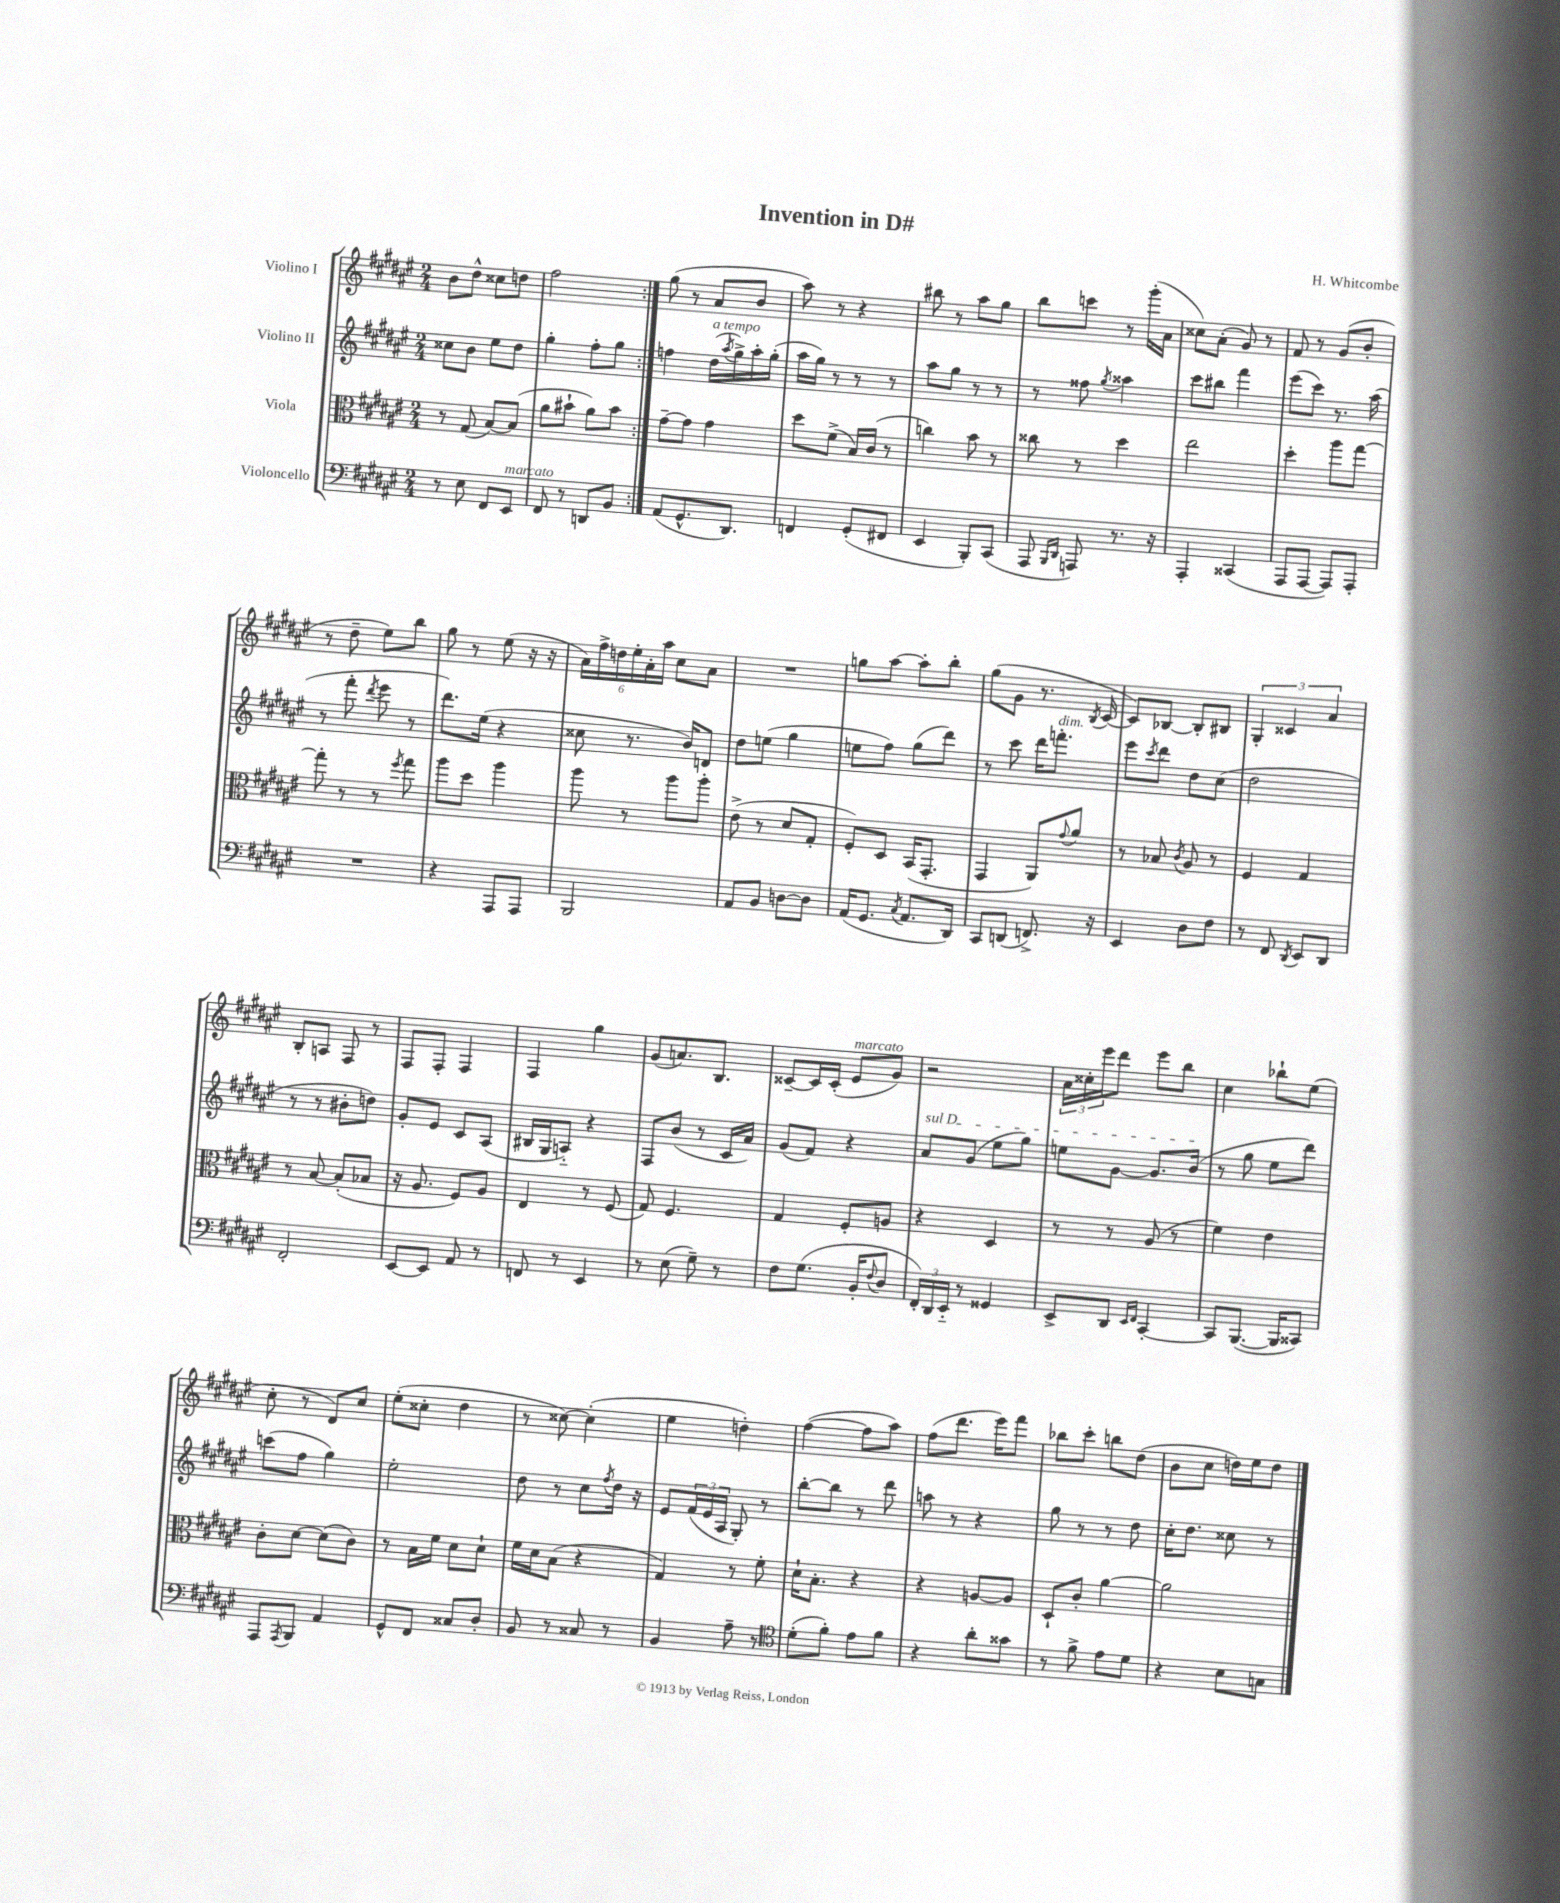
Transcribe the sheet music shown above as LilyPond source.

\header { title = "Invention in D#" composer = "H. Whitcombe" }
<<
\new StaffGroup <<
\new Staff = "s0" \with { instrumentName = "Violino I" } {
    \clef treble \key fis \major \numericTimeSignature \time 2/4
    \repeat volta 2 { b'8 dis''8-^ cisis''8 d''8 |
    fis''2 | }
    gis''8( r8 ais'8 b'8 |
    ais''8) r8 r4 |
    bis''8 r8 ais''8 gis''8 |
    b''8 c'''8 r8 gis'''16-.( ais'16 |
    cisis''8) ais'8-.( gis'8) r8 |
    fis'8 r8 gis'8( b'8-. |
    r8 dis''8-- eis''8) b''8 |
    gis''8 r8 eis''8( r16 r16 |
    \tuplet 6/4 { ais'16) fis''16-> d''16 eis''16-. ais'16-. ais''16 } cis''8 ais'8 |
    R2 |
    g''8 ais''8~ ais''8-. b''8-. |
    gis''8( gis'8 r8. \acciaccatura { b8 } cis'16~ |
    cis'8) bes8~ bes8-. bis8 |
    \tuplet 3/2 { gis4-. cisis'4 ais'4 } |
    b8-. a8 fis8 r8 |
    fis8 fis8-. fis4 |
    fis4 gis''4 |
    gis'8( a'8.) b8. |
    cisis'8~-- cisis'16 cisis'16-.( eis'8^\markup { \italic "marcato" } gis'8) |
    r2 |
    \tuplet 3/2 { ais'16 cisis''16-. eis'''16 } dis'''8 eis'''8 b''8 |
    cis''4 bes''8-! eis''8( |
    cis''8-. r8 dis'8) cis''8 |
    eis''8-.( cisis''8-. dis''4 |
    r8 cisis''8~) cisis''4-.( |
    eis''4 d''4-.) |
    fis''4~( fis''8 ais''8) |
    fis''8( dis'''8. eis'''16) fis'''8 |
    bes''8 cis'''8-. b''8 dis''8( |
    b'8 cis''8 d''16) eis''16 d''8 \bar "|." |
}
\new Staff = "s1" \with { instrumentName = "Violino II" } {
    \clef treble \key fis \major \numericTimeSignature \time 2/4
    \repeat volta 2 { cisis''8 b'8 eis''8 dis''8 |
    gis''4-. fis''8-. gis''8 | }
    f''4 dis''16^\markup { \italic "a tempo" }( \acciaccatura { ais''8 } gis''16->) ais''16-. gis''16-.( |
    ais''16 gis''16) r8 r8 r8 |
    ais''8 gis''8 r8 r8 |
    r8 fisis''8 \acciaccatura { gis''8 } aisis''4 |
    cis'''8 bis''8 fis'''4 |
    eis'''8( cis'''8) r8. ais''16( |
    r8 fis'''8-. \acciaccatura { dis'''8 } eis'''8 r8 |
    dis'''8.) eis''16( r4 |
    cisis''8 r8. b'16) d'8 |
    dis''8 e''8( gis''4 |
    e''8 fis''8) gis''8( dis'''8) |
    r8 cis'''8 dis'''16 f'''8.-.^\markup { \italic "dim." } |
    eis'''8 \acciaccatura { cis'''8 } dis'''8 dis''8 cis''8( |
    dis''2 |
    r8 r8 bis'8-. d''8) |
    gis'8-. eis'8 cis'8 ais8( |
    bis16 gis16 a8-_) r4 |
    fis8 b'8( r8 cis'16 ais'16) |
    gis'8( fis'8) r4 |
    \once \override TextSpanner.bound-details.left.text = \markup { \italic "sul D" } ais'8\startTextSpan gis'8( eis''8 gis''8) |
    e''8 gis'8~ gis'8. b'16\stopTextSpan( |
    r8 gis''8 eis''8 dis'''8) |
    c'''8( fis''8 gis''4) |
    eis''2-. |
    dis''8 r8 cis''8 \acciaccatura { fis''8 } dis''16 r16 |
    eis'8 \tuplet 3/2 { fis'16( eis'16 ais16 } gis8-.) r8 |
    b''8~-. b''8 r8 dis'''8 |
    a''8 r8 r4 |
    gis''8 r8 r8 dis''8 |
    cis''16-. dis''8. cisis''8 r8 \bar "|." |
}
\new Staff = "s2" \with { instrumentName = "Viola" } {
    \clef alto \key fis \major \numericTimeSignature \time 2/4
    \repeat volta 2 { r8 gis8( b8~) b8( |
    ais'8 bis'8-! ais'8) bis'8 | }
    gis'8~-- gis'8 gis'4 |
    dis''8 fis'8->( b16) cis'16( r8 |
    c''4) b'8 r8 |
    cisis''8 r8 dis''4 |
    eis''2 |
    dis''4-. ais''8 gis''8~ |
    gis''8-. r8 r8 \acciaccatura { fis''8 } gis''8 |
    ais''8 dis''8 ais''4 |
    ais''8 r8 ais''8 ais''8-. |
    eis'8->( r8 dis'8 gis8-. |
    fis8-.) dis8 b,16( gis,8.-. |
    gis,4 ais,8) \appoggiatura { gis'8 } ais'8 |
    r8 bes8 \acciaccatura { cis'8 } ais8 r8 |
    fis4 gis4 |
    r8 b8~ b8-.( bes8 |
    r16 ais8. fis8) ais8 |
    eis4 r8 fis8( |
    gis8) fis4. |
    gis4 fis8-. a8 |
    r4 dis4 |
    r8 r8 ais8( r8 |
    fis'4) eis'4 |
    cis'8-. dis'8~ dis'8( cis'8) |
    r8 b16 fis'16 dis'8 dis'8-! |
    fis'16 dis'16 b8( r4 |
    gis4) r8 fis'8-. |
    dis'16-! b8.-. r4 |
    r4 a8~ a8 |
    dis8-! cis'8-. ais'4~ |
    ais'2 \bar "|." |
}
\new Staff = "s3" \with { instrumentName = "Violoncello" } {
    \clef bass \key fis \major \numericTimeSignature \time 2/4
    \repeat volta 2 { r8 eis8 fis,8 eis,8^\markup { \italic "marcato" } |
    fis,8 r8 d,8 b,8 | }
    ais,8( gis,8.-^ dis,8.) |
    f,4 gis,8-.( fis,8 |
    eis,4 b,,8-.) cis,8( |
    ais,,8 \grace { b,,16 dis,16 } a,,8) r8. r16 |
    ais,,4-. cisis,4( |
    ais,,8 ais,,8~ ais,,8) ais,,8-. |
    R2 |
    r4 ais,,8 ais,,8 |
    b,,2 |
    ais,8 b,8 d8~ d8 |
    ais,16( gis,8. \acciaccatura { cis8 } ais,8. dis,16) |
    cis,8 d,8( f,8.->) r16 |
    eis,4 dis8 fis8 |
    r8 fis,8 \acciaccatura { dis,8 } eis,8 dis,8 |
    fis,2-. |
    eis,8~ eis,8 ais,8 r8 |
    f,8 r8 eis,4 |
    r8 eis8( gis8--) r8 |
    fis8 gis8.( b,16-. \appoggiatura { fis8 } dis8 |
    \tuplet 3/2 { fis,16-.) dis,16 eis,16-_ } r8 gisis,4 |
    eis,8-> dis,8 \grace { eis,16 fis,16 } cis,4~-. |
    cis,8 b,,8.~( b,,16 cisis,8) |
    ais,,8 \acciaccatura { ais,,8 } b,,8 ais,4 |
    gis,8-^ fis,8 cisis8 dis8-. |
    b,8 r8 cisis8 r8 |
    b,4 ais8-- r8 |
    \clef tenor dis'8-.( fis'8-.) eis'8 fis'8 |
    r4 ais'8-. gisis'8 |
    r8 fis'8-> eis'8 dis'8 |
    r4 b8 g8 \bar "|." |
}
>>
>>
\layout { \context { \Score \remove "Bar_number_engraver" } }
